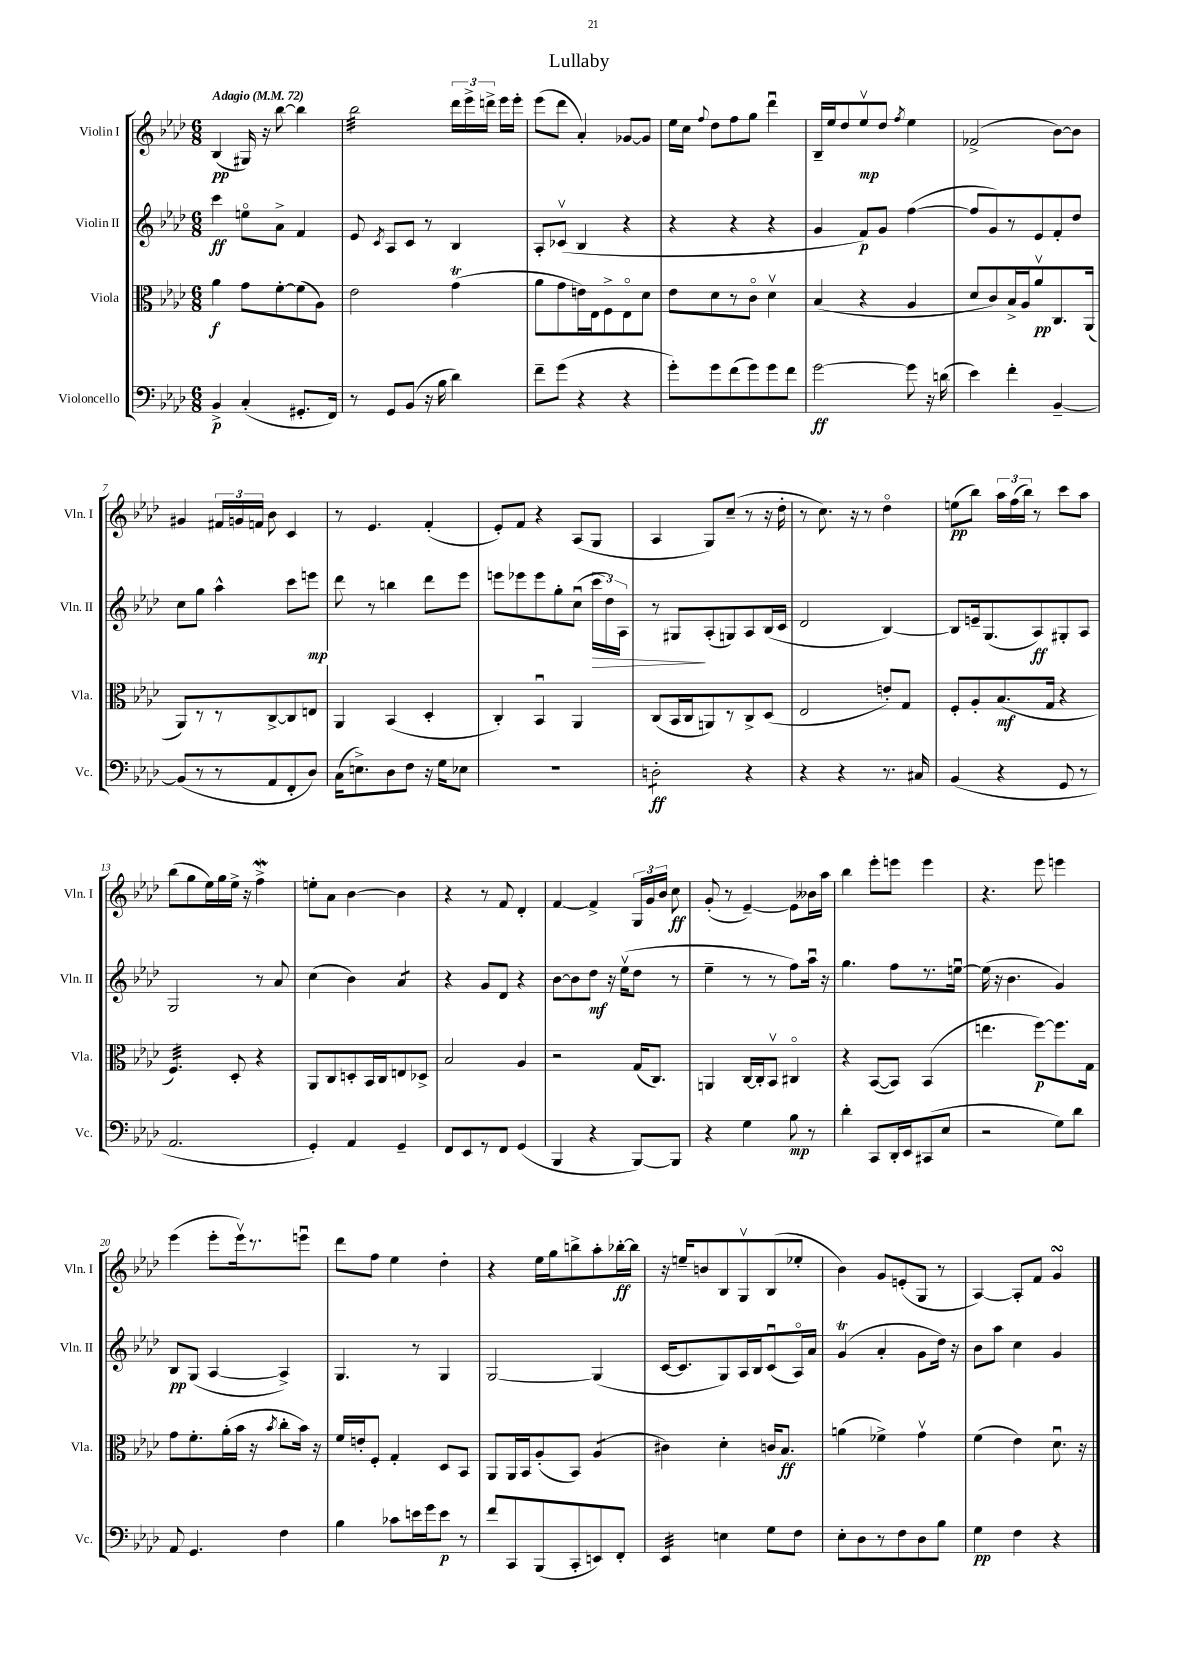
\header { title = "Lullaby" }
<<
\new StaffGroup <<
\new Staff = "s0" \with { instrumentName = "Violin I" shortInstrumentName = "Vln. I" } {
    \clef treble \key aes \major \numericTimeSignature \time 6/8 \tempo "Adagio" 4 = 72
    \autoBeamOff bes4\pp( gis16) r16 bes''8~ bes''4 |
    bes''2:32 \tuplet 3/2 { des'''16[ ees'''16-> d'''16]-> } ees'''16[ ees'''16]-. |
    ees'''8[( des'''8] aes'4-.) ges'8[~ ges'8] |
    ees''16[ c''16] \appoggiatura { f''8 } des''8[ f''8 g''8] des'''4\downbow |
    bes16[-- ees''16 des''8 ees''8\upbow\mp des''8] \acciaccatura { f''8 } ees''4 |
    fes'2->( bes'8[~) bes'8] |
    gis'4 \tuplet 3/2 { fis'16[ g'16 f'16] } bes'8 c'4 |
    r8 ees'4. f'4-.( |
    ees'8[-.) f'8] r4 aes8[( g8] |
    aes4 g8[) c''8]--( r8 r16 des''16-. |
    r8 c''8.) r16 r8 des''4\flageolet |
    e''8[\pp( bes''8]) \tuplet 3/2 { aes''16[ f''16( bes''16]) } r8 c'''8[ aes''8] |
    bes''8[( g''8 ees''16) g''16 ees''16]-> r16 f''4->\mordent |
    e''8[-. aes'8] bes'4~ bes'4 |
    r4 r8 f'8 des'4-. |
    f'4~ f'4-> \tuplet 3/2 { g16[ g'16 bes'16] } c''8\ff |
    g'8-.( r8 ees'4~--) ees'8[ beses'16 aes''16] |
    bes''4 ees'''8[-. e'''8] e'''4 |
    r4. ees'''8 e'''4 |
    ees'''4( ees'''8[-. ees'''16\upbow) r8. e'''8]\downbow |
    des'''8[ f''8] ees''4 des''4-. |
    r4 ees''16[ g''16 b''8-> aes''8-. bes''16~-.\ff bes''16] |
    r16 e''16[-- b'8 bes8 g8\upbow bes8( ees''8]-. |
    bes'4) g'8[ e'8-.( g8] r8 |
    aes4~) aes8[-. f'8] g'4\turn \bar "|." |
}
\new Staff = "s1" \with { instrumentName = "Violin II" shortInstrumentName = "Vln. II" } {
    \clef treble \key aes \major \numericTimeSignature \time 6/8
    \autoBeamOff c'''4\ff e''8[\flageolet aes'8]-> f'4 |
    ees'8 \acciaccatura { c'8 } aes8[ c'8] r8 bes4 |
    aes8[-. ces'8]\upbow( bes4 r4 |
    r4 r4 r4 |
    g'4 f'8[\p) g'8] f''4~( |
    f''8[ g'8) r8 ees'8 f'8-. des''8] |
    c''8[ g''8] aes''4-^ c'''8[ e'''8]\mp |
    des'''8 r8 b''4 des'''8[ ees'''8] |
    e'''8[ ees'''8 ees'''8 g''8-. c''8]\downbow( \tuplet 3/2 { c'''16[\> des''16) aes16] } |
    r8 gis8[\! aes8-.( g8) aes8 bes16( c'16] |
    des'2 bes4~) |
    bes8[ e'16-- g8.( aes8\ff) gis8-. aes8] |
    g2 r8 aes'8 |
    c''4( bes'4) aes'4:8 |
    r4 g'8[ des'8] r4 |
    bes'8[~ bes'8 des''8]\mf r16 ees''16[\upbow( des''8] r8 |
    ees''4-- r8 r8 f''8[) aes''16]\downbow r16 |
    g''4. f''8[ r8. e''16]~\downbow |
    e''16( r16 bes'4. g'4) |
    bes8[\pp g8]( aes4~ aes4->) |
    g4. r8 g4 |
    g2~ g4( |
    c'16[~ c'8. g8) aes16 bes16 c'8\downbow( aes16\flageolet) aes'16] |
    g'4\trill( aes'4-. g'8[ des''16]) r16 |
    bes'8[ aes''8] c''4 g'4 \bar "|." |
}
\new Staff = "s2" \with { instrumentName = "Viola" shortInstrumentName = "Vla." } {
    \clef alto \key aes \major \numericTimeSignature \time 6/8
    \autoBeamOff aes'4\f g'8[ f'8~-. f'8( aes8]) |
    ees'2 g'4\trill( |
    aes'8[ g'8 e'16) ees16 f8-> ees8\flageolet des'8] |
    ees'8[ des'8 r8 c'8]\flageolet des'4\upbow |
    bes4( r4 aes4 |
    des'8[ c'8) bes16-> aes16 aes'8\upbow\pp c8. aes,16]( |
    aes,8[) r8 r8 c8~-> c8 e8] |
    aes,4 bes,4( des4-. |
    c4-.) bes,4\downbow aes,4 |
    c8[( bes,16 c16 a,8) r8 c8-> des8]( |
    ees2 e'8[-.) g8] |
    f8[-. aes8-. bes8.\mf( g16] r4 |
    f4.:32) des8-. r4 |
    aes,8[ c8 d8-. bes,16 c16 e8 des8]-> |
    bes2 aes4 |
    r2 g16[( c8.]) |
    a,4 c16[~ c16-. bes,8]\upbow cis4\flageolet |
    r4 bes,8[~( bes,8]) bes,4( |
    e''4. f''8[~\p) f''8. g16] |
    g'8[ f'8.-. aes'16-.( bes'16] r16 \acciaccatura { bes'8 } c''8[-. bes'16]) r16 |
    f'16[ e'16-. f8]-. g4-. des8[ bes,8] |
    aes,8[ aes,16 bes,16 aes8-.( bes,8]) aes4:8( |
    cis'4) des'4-. c'16[ bes8.]\ff |
    a'4( fes'4->) g'4\upbow |
    f'4( ees'4) des'8.\downbow r16 \bar "|." |
}
\new Staff = "s3" \with { instrumentName = "Violoncello" shortInstrumentName = "Vc." } {
    \clef bass \key aes \major \numericTimeSignature \time 6/8
    \autoBeamOff bes,4->\p c4-.( gis,8.[-. f,16]) |
    r8 g,8[ bes,8]( r16 bes16 des'4) |
    f'8[-- g'8]( r4 r4 |
    g'8[-.) g'8 f'8( g'8) g'8 f'8] |
    g'2~\ff g'8 r16 d'16( |
    ees'4) f'4-. bes,4~-- |
    bes,8[( r8 r8 aes,8 f,8-. des8]) |
    c16[( e8.->) des8 f8] r16 g16[ ees8] |
    R2. |
    d2:8-.\ff r4 |
    r4 r4 r8. cis16 |
    bes,4( r4 g,8 r8 |
    aes,2. |
    g,4-.) aes,4 g,4-- |
    f,8[ ees,8 r8 f,8] g,4( |
    bes,,4 r4 bes,,8[~) bes,,8] |
    r4 g4 bes8\mp r8 |
    des'4-. c,8[ des,16-. ees,16 cis,8( ees8] |
    r2 g8[) des'8] |
    aes,8 g,4. f4 |
    bes4 ces'8[ e'16 g'16 e'8]\p r8 |
    f'8[ c,8 bes,,8( c,8-. e,8) f,8]-. |
    ees,4:32 e4 g8[ f8] |
    ees8[-. des8 r8 f8 des8 bes8] |
    g4\pp f4 r4 \bar "|." |
}
>>
>>
